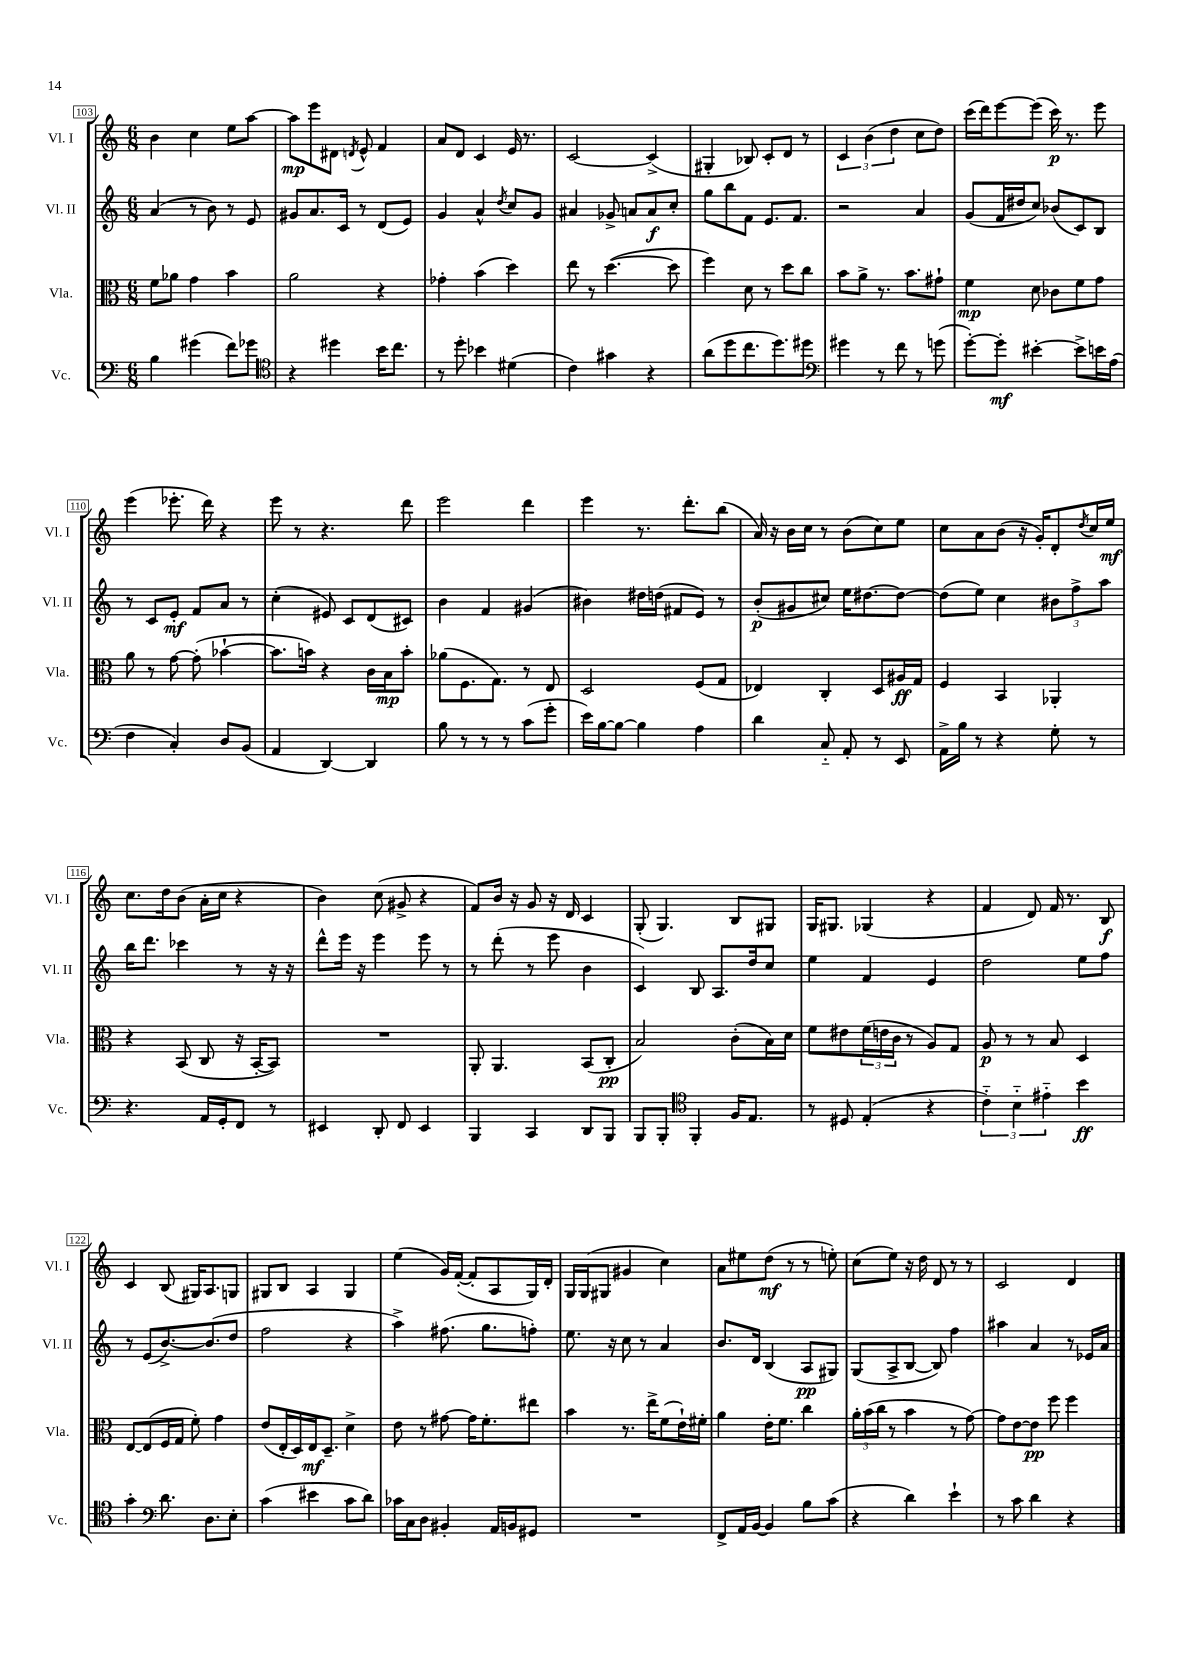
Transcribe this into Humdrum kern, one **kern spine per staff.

**kern	**dynam	**kern	**dynam	**kern	**dynam	**kern	**dynam
*part4	*part4	*part3	*part3	*part2	*part2	*part1	*part1
*staff4	*staff4	*staff3	*staff3	*staff2	*staff2	*staff1	*staff1
*I"Vc.	*	*I"Vla.	*	*I"Vl. II	*	*I"Vl. I	*
*I'Vc.	*	*I'Vla.	*	*I'Vl. II	*	*I'Vl. I	*
*clefF4	*	*clefC3	*	*clefG2	*	*clefG2	*
*k[]	*	*k[]	*	*k[]	*	*k[]	*
*M6/8	*	*M6/8	*	*M6/8	*	*M6/8	*
=103	=103	=103	=103	=103	=103	=103	=103
4B\	.	8f\L	.	(4a/	.	4b\	.
.	.	8a-X\J	.	.	.	.	.
(4g#X\	.	4g\	.	8r	.	4cc\	.
.	.	.	.	8b\)	.	.	.
8f\L)	.	4b\	.	8r	.	8ee\L	.
8g-X\J	.	.	.	8e/	.	[8aa\J	.
=104	=104	=104	=104	=104	=104	=104	=104
*clefC4	*	*	*	*	*	*	*
4r	.	2a\	.	8g#X/L	.	8aa\L]	mp
.	.	.	.	8.a/	.	8eee\	.
4dd#X\	.	.	.	.	.	8d#X\J	.
.	.	.	.	16c/Jk	.	.	.
.	.	.	.	.	.	8qdn/	.
.	.	.	.	8r	.	8e^^/	.
16b\KL	.	4r	.	(8d/L	.	4f/	.
8.cc\J	.	.	.	.	.	.	.
.	.	.	.	8e/J)	.	.	.
=105	=105	=105	=105	=105	=105	=105	=105
8r	.	4g-X'\	.	4g/	.	8a/L	.
8dd'\	.	.	.	.	.	8d/J	.
4b-X\	.	(4b\	.	4a^^/	.	4c/	.
.	.	.	.	8qdd/	.	.	.
(4d#X\	.	4dd\)	.	8cc/L	.	16e/	.
.	.	.	.	.	.	8.r	.
.	.	.	.	8g/J	.	.	.
=106	=106	=106	=106	=106	=106	=106	=106
4c\)	.	8ee\	.	4a#X/	.	[2c/	.
.	.	8r	.	.	.	.	.
4g#X\	.	([4.dd\	.	8g-X^/	.	.	.
.	.	.	.	8an/L	.	.	.
4r	.	.	.	8a/	f	(4c^/]	.
.	.	8dd\]	.	8cc'/J	.	.	.
=107	=107	=107	=107	=107	=107	=107	=107
(8a\L	.	4ff\)	.	8gg\L	.	4G#X'/	.
8dd\	.	.	.	8bb\	.	.	.
8.cc\	.	8d\	.	8f\J	.	8B-X/)	.
.	.	8r	.	8.e/L	.	8c'/L	.
8.dd\)	.	.	.	.	.	.	.
.	.	8dd\L	.	.	.	8d/J	.
.	.	.	.	8.f/J	.	.	.
8dd#X\J	.	8cc\J	.	.	.	8r	.
=108	=108	=108	=108	=108	=108	=108	=108
*clefF4	*	*	*	*	*	*	*
4g#X\	.	8b\L	.	2r	.	6c/	.
.	.	8a^\J	.	.	.	.	.
.	.	.	.	.	.	(6b\	.
8r	.	8.r	.	.	.	.	.
.	.	.	.	.	.	6dd\	.
8f\	.	.	.	.	.	.	.
.	.	8.b\L	.	.	.	.	.
8r	.	.	.	4a/	.	8cc\L	.
(8gn\	.	8g#X`\J	.	.	.	8dd\J)	.
=109	=109	=109	=109	=109	=109	=109	=109
[8g'\L)	.	4f\	mp	(8g/L	.	(16ccc\LL	.
.	.	.	.	.	.	16ddd\J)	.
8g'\J]	mf	.	.	16f/L	.	[8eee\	.
.	.	.	.	16dd#X/J	.	.	.
[4e#X'\	.	8d\	.	8cc/J)	.	(8eee\J]	.
.	.	8c-X\L	.	(8b-X/L	.	16ccc\)	p
.	.	.	.	.	.	8.r	.
8e#^\L]	.	8f\	.	8c/)	.	.	.
16en\L	.	8g\J	.	8B/J	.	8eee\	.
(16A\JJ	.	.	.	.	.	.	.
!!LO:LB:g=z
=110	=110	=110	=110	=110	=110	=110	=110
4F\	.	8a\	.	8r	.	(4eee\	.
.	.	8r	.	8c/L	.	.	.
4C'/)	.	[8g\	.	8e'/J	mf	8.eee-X'\	.
.	.	(8g'\]	.	8f/L	.	.	.
.	.	.	.	.	.	16ddd\)	.
8D/L	.	[4b-X`\	.	8a/J	.	4r	.
(8BB/J	.	.	.	8r	.	.	.
=111	=111	=111	=111	=111	=111	=111	=111
4AA/	.	8.b-\L]	.	(4cc'\	.	8eee\	.
.	.	.	.	.	.	8r	.
.	.	16bn\Jk)	.	.	.	.	.
[4DD/)	.	4r	.	8e#X/)	.	4.r	.
.	.	.	.	8c/L	.	.	.
4DD/]	.	16c\LL	.	(8d/	.	.	.
.	.	16B\J	mp	.	.	.	.
.	.	8b'\J	.	8c#X/J)	.	8ddd\	.
=112	=112	=112	=112	=112	=112	=112	=112
8B\	.	(8a-X\L	.	4b\	.	2eee\	.
8r	.	8.F\	.	.	.	.	.
8r	.	.	.	4f/	.	.	.
.	.	8.G\J)	.	.	.	.	.
8r	.	.	.	.	.	.	.
(8c\L	.	8r	.	(4g#X/	.	4ddd\	.
8g'\J	.	8E/	.	.	.	.	.
=113	=113	=113	=113	=113	=113	=113	=113
16e\LL)	.	2D/	.	4b#X\)	.	4eee\	.
[16B\J	.	.	.	.	.	.	.
8B\J_	.	.	.	.	.	.	.
4B\]	.	.	.	16dd#X\LL	.	8.r	.
.	.	.	.	(16ddn\JJ	.	.	.
.	.	.	.	8f#X/L	.	.	.
.	.	.	.	.	.	8.ddd'\L	.
4A\	.	(8F/L	.	8e/J)	.	.	.
.	.	8G/J	.	8r	.	(8bb\J	.
=114	=114	=114	=114	=114	=114	=114	=114
4d\	.	4E-X/)	.	(8b'/L	p	16a/)	.
.	.	.	.	.	.	16r	.
.	.	.	.	8g#X/	.	16b\LL	.
.	.	.	.	.	.	16cc\JJ	.
8C/	.	4C'/	.	8cc#X/J)	.	8r	.
8AA'/	.	.	.	16ee\KL	.	(8b\L	.
.	.	.	.	[8.dd#X\	.	.	.
8r	.	8D/L	.	.	.	8cc\)	.
8EE/	.	16A#X/L	ff	8dd#\J_	.	8ee\J	.
.	.	16G/JJ	.	.	.	.	.
=115	=115	=115	=115	=115	=115	=115	=115
16AA^\LL	.	4F/	.	(8dd#\L]	.	8cc\L	.
16B\JJ	.	.	.	.	.	.	.
8r	.	.	.	8ee\J)	.	8a\	.
4r	.	4BB/	.	4cc\	.	(8b\J	.
.	.	.	.	.	.	16r	.
.	.	.	.	.	.	16g'/KL)	.
8G'\	.	4AA-X'/	.	12b#X\L	.	8d'/	.
.	.	.	.	12ff^\	.	.	.
.	.	.	.	.	.	8qdd/	.
8r	.	.	.	.	.	16cc/L	.
.	.	.	.	12aa\J	.	.	.
.	.	.	.	.	.	16ee/JJ	mf
!!LO:LB:g=z
=116	=116	=116	=116	=116	=116	=116	=116
4.r	.	4r	.	16bb\KL	.	8.cc\L	.
.	.	.	.	8.ddd\J	.	.	.
.	.	.	.	.	.	16dd\k	.
.	.	(8BB/	.	4ccc-X\	.	(8b\J	.
16AA/LL	.	8C/	.	.	.	16a'\LL	.
16GG'/J	.	.	.	.	.	16cc\JJ	.
8FF/J	.	16r	.	8r	.	4r	.
.	.	[16BB'/KL	.	.	.	.	.
8r	.	8BB/J])	.	16r	.	.	.
.	.	.	.	16r	.	.	.
=117	=117	=117	=117	=117	=117	=117	=117
4EE#X/	.	2.r	.	8ddd^^\L	.	4b\)	.
.	.	.	.	16eee\Jk	.	.	.
.	.	.	.	16r	.	.	.
8DD'/	.	.	.	4eee\	.	(8cc\	.
8FF/	.	.	.	.	.	8g#X^/	.
4EE#/	.	.	.	8eee\	.	4r	.
.	.	.	.	8r	.	.	.
=118	=118	=118	=118	=118	=118	=118	=118
4BBB/	.	8AA'/	.	8r	.	8f/L)	.
.	.	4.AA/	.	(8ddd'\	.	16b/Jk	.
.	.	.	.	.	.	16r	.
4CC/	.	.	.	8r	.	8g/	.
.	.	.	.	8eee\	.	16r	.
.	.	.	.	.	.	16d/	.
8DD/L	.	(8BB/L	.	4b\	.	4c/	.
8BBB/J	.	8C'/J	pp	.	.	.	.
=119	=119	=119	=119	=119	=119	=119	=119
8BBB/L	.	2B/)	.	4c/)	.	(8G'/	.
8BBB'/J	.	.	.	.	.	4.G/)	.
*clefC4	*	*	*	*	*	*	*
4FF'/	.	.	.	8B/	.	.	.
.	.	.	.	8.A/L	.	.	.
16F/KL	.	(8c'\L	.	.	.	8B/L	.
8.E/J	.	.	.	16dd/k	.	.	.
.	.	16B\L)	.	8cc/J	.	8G#X/J	.
.	.	16d\JJ	.	.	.	.	.
=120	=120	=120	=120	=120	=120	=120	=120
8r	.	8f\L	.	4ee\	.	16G/KL	.
.	.	.	.	.	.	8.G#X/J	.
8D#X/	.	8e#X\	.	.	.	.	.
(4E'/	.	(24f\L	.	4f/	.	(4G-X/	.
.	.	24en\	.	.	.	.	.
.	.	24c\JJ	.	.	.	.	.
.	.	8r	.	.	.	.	.
4r	.	8A/L)	.	4e/	.	4r	.
.	.	8G/J	.	.	.	.	.
=121	=121	=121	=121	=121	=121	=121	=121
6c\)	.	8A/	p	2dd\	.	4f/	.
.	.	8r	.	.	.	.	.
6B\	.	.	.	.	.	.	.
.	.	8r	.	.	.	8d/)	.
6e#X\	.	.	.	.	.	.	.
.	.	8B/	.	.	.	16f/	.
.	.	.	.	.	.	8.r	.
4b\	ff	4D/	.	8ee\L	.	.	.
.	.	.	.	8ff\J	.	8B/	f
!!LO:LB:g=z
=122	=122	=122	=122	=122	=122	=122	=122
4g'\	.	[8E/L	.	8r	.	4c/	.
.	.	(8E/]	.	(8e/L	.	.	.
*clefF4	*	*	*	*	*	*	*
8.d\	.	16F/L	.	[8.b^/)	.	(8B/	.
.	.	16G/JJ	.	.	.	.	.
.	.	8f'\)	.	.	.	16G#X/KL)	.
8.D\L	.	.	.	(8.b/]	.	8.A/	.
.	.	4g\	.	.	.	.	.
8E'\J	.	.	.	8dd/J	.	8Gn/J	.
=123	=123	=123	=123	=123	=123	=123	=123
(4c\	.	(8e/L	.	2ff\	.	8G#X/L	.
.	.	16E'/L	.	.	.	8B/J	.
.	.	16D/)	.	.	.	.	.
4e#X\	.	16E/J	mf	.	.	4A/	.
.	.	8.D~/J	.	.	.	.	.
8c\L	.	4d^\	.	4r	.	4G#/	.
8d\J)	.	.	.	.	.	.	.
=124	=124	=124	=124	=124	=124	=124	=124
16c-X\LL	.	8e\	.	4aa^\)	.	(4ee\	.
16C\J	.	.	.	.	.	.	.
8D\J	.	8r	.	.	.	.	.
4BB#X'/	.	[8g#X\	.	(8.ff#X\	.	16g/LL)	.
.	.	.	.	.	.	([16f'/JJ	.
.	.	16g#\KL]	.	.	.	8f'/L]	.
.	.	8.f'\	.	8.gg\L	.	.	.
16AA/LL	.	.	.	.	.	8A/	.
16BBn/J	.	.	.	.	.	.	.
8GG#X/J	.	8ee#X\J	.	8ffn'\J)	.	16G/L)	.
.	.	.	.	.	.	16d'/JJ	.
=125	=125	=125	=125	=125	=125	=125	=125
2.r	.	4b\	.	8.ee\	.	16G/LL	.
.	.	.	.	.	.	(16G/J	.
.	.	.	.	.	.	8G#X/J	.
.	.	.	.	16r	.	.	.
.	.	8.r	.	8cc\	.	4g#X/	.
.	.	.	.	8r	.	.	.
.	.	16ee^\KL	.	.	.	.	.
.	.	(8f\	.	4a/	.	4cc\)	.
.	.	16e`\L)	.	.	.	.	.
.	.	16f#X'\JJ	.	.	.	.	.
=126	=126	=126	=126	=126	=126	=126	=126
8FF^/L	.	4a\	.	8.b/L	.	8a\L	.
16AA/L	.	.	.	.	.	8ee#X\	.
[16BB/JJ	.	.	.	16d/Jk	.	.	.
4BB/]	.	16e'\KL	.	(4B/	.	(8dd\J	mf
.	.	8.f\J	.	.	.	.	.
.	.	.	.	.	.	8r	.
8B\L	.	4cc\	.	8A/L	pp	8r	.
(8c\J	.	.	.	8G#X/J)	.	8een'\)	.
=127	=127	=127	=127	=127	=127	=127	=127
4r	.	24a'\LL	.	(8G/L	.	(8cc\L	.
.	.	(24b\	.	.	.	.	.
.	.	24cc\JJ	.	.	.	.	.
.	.	8r	.	8A^/	.	8ee\J)	.
4d\)	.	4b\	.	[8B/J	.	16r	.
.	.	.	.	.	.	16dd\	.
.	.	.	.	8B/])	.	8d/	.
4e`\	.	8r	.	4ff\	.	8r	.
.	.	[8g\)	.	.	.	8r	.
=128	=128	=128	=128	=128	=128	=128	=128
8r	.	8g\L]	.	4aa#X\	.	2c/	.
8c\	.	[8e\	.	.	.	.	.
4d\	.	8e\J]	pp	4a/	.	.	.
.	.	8ff\	.	.	.	.	.
4r	.	4ff\	.	8r	.	4d/	.
.	.	.	.	16e-X/LL	.	.	.
.	.	.	.	16a/JJ	.	.	.
==	==	==	==	==	==	==	==
*-	*-	*-	*-	*-	*-	*-	*-
